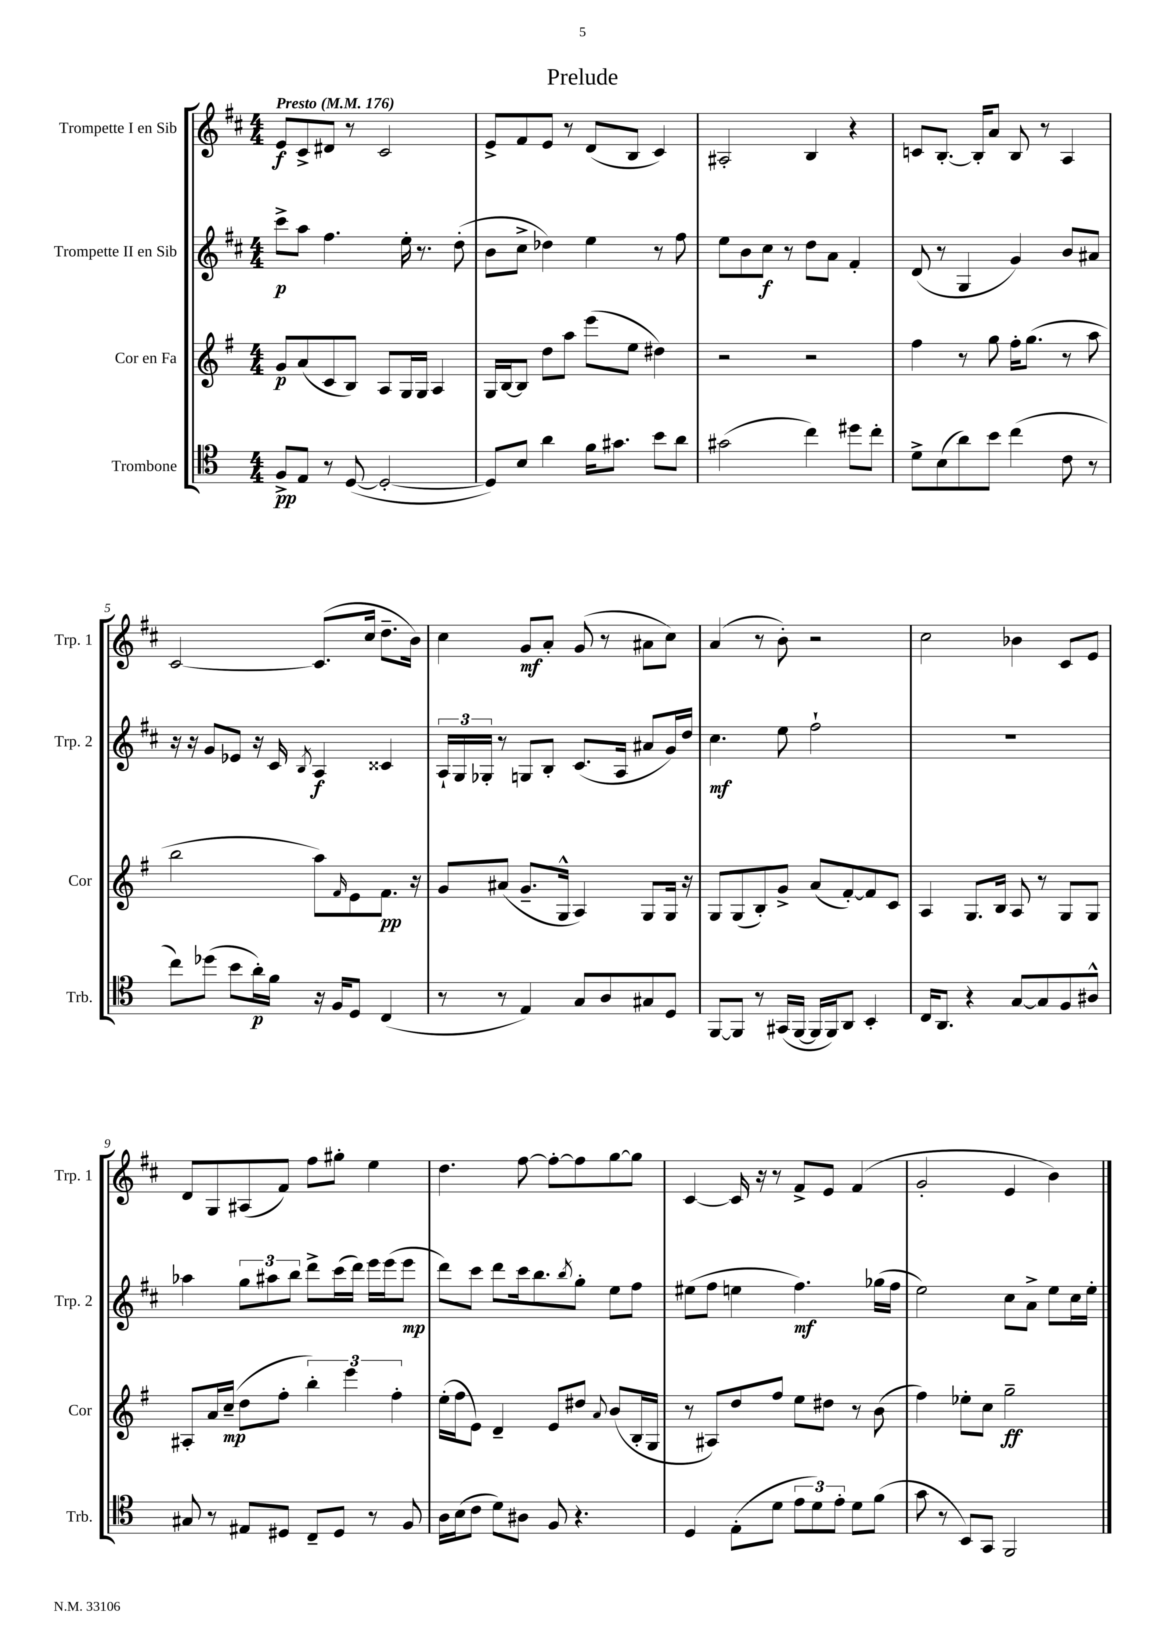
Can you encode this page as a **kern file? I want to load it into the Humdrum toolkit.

**kern	**dynam	**kern	**dynam	**kern	**dynam	**kern	**dynam
*part4	*part4	*part3	*part3	*part2	*part2	*part1	*part1
*staff4	*staff4	*staff3	*staff3	*staff2	*staff2	*staff1	*staff1
*I"Trombone	*	*I"Cor en Fa	*	*I"Trompette II en Sib	*	*I"Trompette I en Sib	*
*I'Trb.	*	*I'Cor	*	*I'Trp. 2	*	*I'Trp. 1	*
*clefC4	*	*clefG2	*	*clefG2	*	*clefG2	*
*k[]	*	*k[f#]	*	*k[f#c#]	*	*k[f#c#]	*
*M4/4	*	*M4/4	*	*M4/4	*	*M4/4	*
*MM176	*	*MM176	*	*MM176	*	*MM176	*
=1	=1	=1	=1	=1	=1	=1	=1
!	!	!	!	!	!	!LO:TX:a:B:t=Presto	!
8F^/L	pp	8g/L	p	8ccc#^\L	p	8e/L	f
8E/J	.	(8a/	.	8aa\J	.	8c#^/	.
8r	.	8c/	.	4.ff#\	.	8d#X/J	.
([8D/	.	8B/J)	.	.	.	8r	.
2D'/_	.	8A/L	.	.	.	2c#/	.
.	.	16G/L	.	16ee'\	.	.	.
.	.	16G/JJ	.	8.r	.	.	.
.	.	4A/	.	.	.	.	.
.	.	.	.	(8dd'\	.	.	.
=2	=2	=2	=2	=2	=2	=2	=2
8D/L])	.	16G/LL	.	8b\L	.	8e^/L	.
.	.	[16B/J	.	.	.	.	.
8B/J	.	8B/J]	.	8cc#^\J	.	8f#/	.
4a\	.	8dd\L	.	4dd-X\)	.	8e/J	.
.	.	8aa\J	.	.	.	8r	.
16f\KL	.	(8eee\L	.	4ee\	.	(8d/L	.
8.g#X\J	.	.	.	.	.	.	.
.	.	8ee\J	.	.	.	8B/J	.
8b\L	.	4dd#X\)	.	8r	.	4c#/)	.
8a\J	.	.	.	8ff#\	.	.	.
=3	=3	=3	=3	=3	=3	=3	=3
(2g#X\	.	2r	.	8ee\L	.	2A#X'/	.
.	.	.	.	8b\	.	.	.
.	.	.	.	8cc#\J	f	.	.
.	.	.	.	8r	.	.	.
4cc\)	.	2r	.	8dd\L	.	4B/	.
.	.	.	.	8a\J	.	.	.
8dd#X\L	.	.	.	4f#'/	.	4r	.
8cc'\J	.	.	.	.	.	.	.
=4	=4	=4	=4	=4	=4	=4	=4
8d^\L	.	4ff#\	.	(8d/	.	8cn/L	.
(8B\	.	.	.	8r	.	[8.B'/J	.
8a\)	.	8r	.	4G/	.	.	.
.	.	.	.	.	.	16B'/KL]	.
8b\J	.	8gg\	.	.	.	8a/J	.
(4cc\	.	16ff#'\KL	.	4g/)	.	8B/	.
.	.	(8.gg\J	.	.	.	.	.
.	.	.	.	.	.	8r	.
8c\	.	8r	.	8b/L	.	4A/	.
8r	.	8aa\	.	8a#X/J	.	.	.
!!LO:LB:g=z
=5	=5	=5	=5	=5	=5	=5	=5
8cc\L)	.	2bb\	.	16r	.	[2c#/	.
.	.	.	.	16r	.	.	.
(8dd-X\J	.	.	.	8g/L	.	.	.
8b\L	.	.	.	8e-X/J	.	.	.
16a'\L)	p	.	.	16r	.	.	.
16f\JJ	.	.	.	16c#/	.	.	.
.	.	.	.	8qB/	.	.	.
16r	.	8aa\L)	.	4A/	f	(8.c#/L]	.
16F/KL	.	.	.	.	.	.	.
.	.	16qqf#/	.	.	.	.	.
8D/J	.	8e\	.	.	.	.	.
.	.	.	.	.	.	16cc#/Jk	.
(4C/	.	8.f#\J	pp	4c##X/	.	8.dd~\L	.
.	.	16r	.	.	.	16b\Jk)	.
=6	=6	=6	=6	=6	=6	=6	=6
8r	.	8g/L	.	24A`/LL	.	4cc#\	.
.	.	.	.	24G/	.	.	.
.	.	.	.	24G-X'/JJ	.	.	.
8r	.	(8a#X/J	.	8r	.	.	.
4E/)	.	8.g~/L	.	8Gn/L	.	8g/L	mf
.	.	.	.	8B'/J	.	8a'/J	.
.	.	16G^^/Jk	.	.	.	.	.
8G/L	.	4A/)	.	(8.c#/L	.	(8g/	.
8A/	.	.	.	.	.	8r	.
.	.	.	.	16A/Jk	.	.	.
8G#X/	.	8G/L	.	8a#X/L	.	8a#X\L	.
8D/J	.	16G/Jk	.	16g/L)	.	8cc#\J)	.
.	.	16r	.	16dd/JJ	.	.	.
=7	=7	=7	=7	=7	=7	=7	=7
[8FF/L	.	8G/L	.	4.cc#\	mf	(4a/	.
8FF/J]	.	(8G/	.	.	.	.	.
8r	.	8B'/)	.	.	.	8r	.
(16GG#X/LL	.	8g^/J	.	8ee\	.	8b'\)	.
[16FF/JJ	.	.	.	.	.	.	.
16FF/LL]	.	(8a/L	.	2ff#`\	.	2r	.
16FF/J)	.	.	.	.	.	.	.
8AA/J	.	[8f#'/)	.	.	.	.	.
4BB'/	.	8f#/]	.	.	.	.	.
.	.	8c/J	.	.	.	.	.
=8	=8	=8	=8	=8	=8	=8	=8
16C/KL	.	4A/	.	1r	.	2cc#\	.
8.AA/J	.	.	.	.	.	.	.
4r	.	8.G/L	.	.	.	.	.
.	.	16B/Jk	.	.	.	.	.
[8G/L	.	8A/	.	.	.	4b-X\	.
8G/]	.	8r	.	.	.	.	.
8F/	.	8G/L	.	.	.	8c#/L	.
8A#X^^/J	.	8G/J	.	.	.	8e/J	.
!!LO:LB:g=z
=9	=9	=9	=9	=9	=9	=9	=9
8G#X/	.	8A#X'/L	.	4aa-X\	.	8d/L	.
8r	.	16a/L	.	.	.	8G/	.
.	.	(16cc~/JJ	mp	.	.	.	.
8E#X/L	.	8dd\L	.	12gg\L	.	(8A#X/	.
.	.	.	.	12aa#X\	.	.	.
8D#X/J	.	8ff#'\J	.	.	.	8f#/J)	.
.	.	.	.	12bb\J	.	.	.
8C~/L	.	6bb'\)	.	8ddd^\L	.	8ff#\L	.
8D#/J	.	.	.	(16ccc#\L	.	8gg#X'\J	.
.	.	6eee\	.	.	.	.	.
.	.	.	.	16ddd\JJ)	.	.	.
8r	.	.	.	16eee\LL	.	4ee\	.
.	.	.	.	(16eee\J	.	.	.
.	.	6ff#'\	.	.	.	.	.
8F/	.	.	.	8eee\J	mp	.	.
=10	=10	=10	=10	=10	=10	=10	=10
16A\LL	.	(16ee'\LL	.	8ddd\L)	.	4.dd\	.
(16B\J	.	16ff#\J	.	.	.	.	.
8c\J	.	8e\J)	.	8ccc#\J	.	.	.
8d\L)	.	4d~/	.	8ddd\L	.	.	.
8A#X\J	.	.	.	16ccc#\k	.	[8ff#\	.
.	.	.	.	8.bb\	.	.	.
8F/	.	8e/L	.	.	.	8ff#'\L_	.
.	.	.	.	8qbb/	.	.	.
4.r	.	8dd#X/J	.	8gg'\J	.	8ff#\]	.
.	.	8qqa/	.	.	.	.	.
.	.	(8b/L	.	8ee\L	.	[8gg\	.
.	.	16B'/L	.	8ff#\J	.	8gg\J]	.
.	.	16G/JJ	.	.	.	.	.
=11	=11	=11	=11	=11	=11	=11	=11
4D/	.	8r	.	(8ee#X\L	.	[4c#/	.
.	.	8A#X/L)	.	8ff#\J	.	.	.
(8E'\L	.	8dd/	.	4een\	.	16c#/]	.
.	.	.	.	.	.	16r	.
8d\J	.	8ff#/J	.	.	.	8r	.
12e\L	.	8ee\L	.	4.ff#\)	mf	8f#^/L	.
12d\)	.	.	.	.	.	.	.
.	.	8dd#X\J	.	.	.	8e/J	.
12e'\J	.	.	.	.	.	.	.
8d\L	.	8r	.	.	.	(4f#/	.
(8f\J	.	(8b\	.	(16gg-X\LL	.	.	.
.	.	.	.	16ff#\JJ	.	.	.
=12	=12	=12	=12	=12	=12	=12	=12
8g\	.	4ff#\)	.	2ee\)	.	2g'/	.
8r	.	.	.	.	.	.	.
8BB/L)	.	8ee-X'\L	.	.	.	.	.
8GG/J	.	8cc\J	.	.	.	.	.
2FF/	.	2gg~\	ff	8cc#\L	.	4e/	.
.	.	.	.	8a^\J	.	.	.
.	.	.	.	8ee\L	.	4b\)	.
.	.	.	.	16cc#\L	.	.	.
.	.	.	.	16ee'\JJ	.	.	.
==	==	==	==	==	==	==	==
*-	*-	*-	*-	*-	*-	*-	*-
